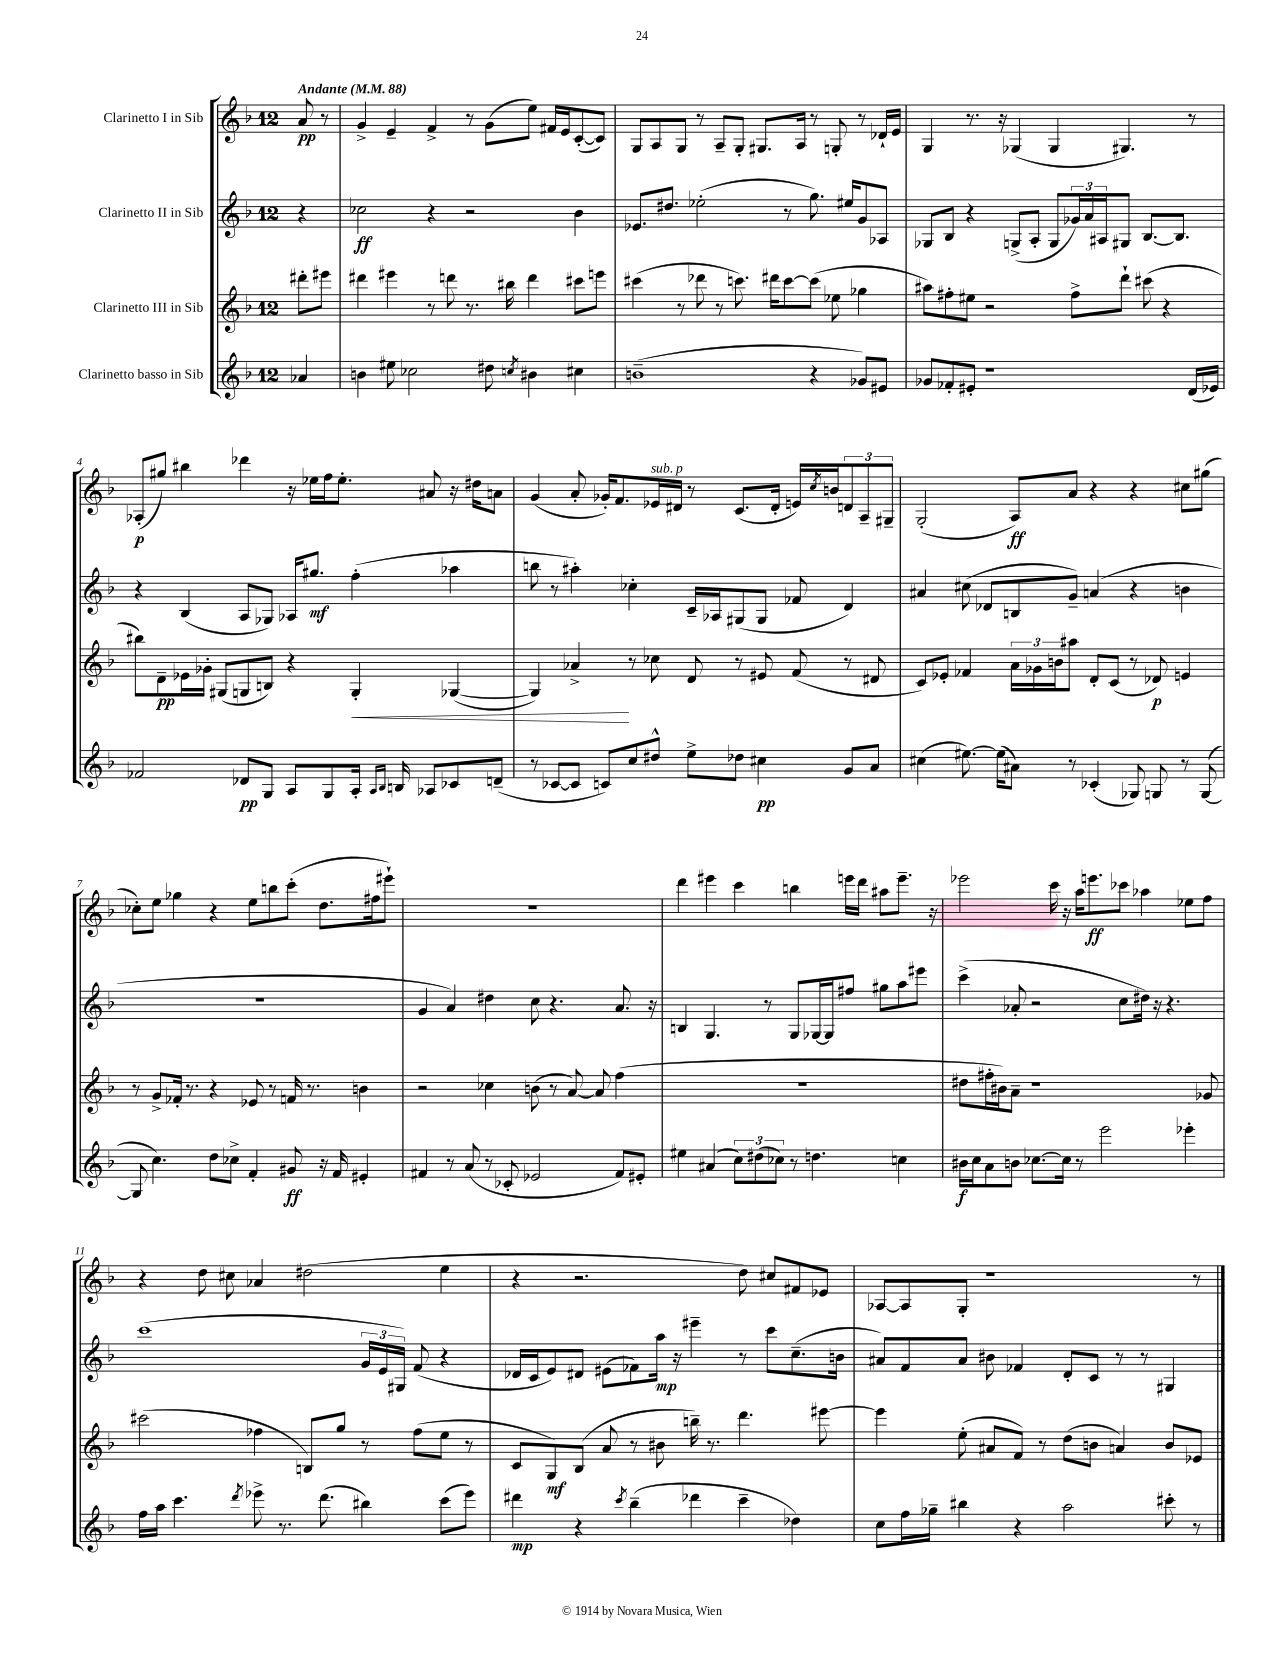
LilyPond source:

<<
\new StaffGroup <<
\new Staff = "s0" \with { instrumentName = "Clarinetto I in Sib" } {
    \clef treble \key f \major \once \override Staff.TimeSignature.style = #'single-digit \time 12/8 \partial 4 \tempo "Andante" 4 = 88
    a'8\pp r8 |
    g'4-> e'4-- f'4-> r8 g'8( e''8) fis'16 e'16 c'8~-.( c'8) |
    g8 a8 g8 r8 a8-- g8-. gis8. a16 r8 g8-. r8 des'16-! e'16 |
    g4 r8. r16 ges4( ges4 gis4.) r8 |
    aes8-.\p( gis''8) bis''4 des'''4 r16 ees''16 f''16 ees''8.-. ais'8 r16 dis''16 a'8 |
    g'4( a'8-. ges'16-.) f'8. ees'16^\markup { \italic "sub. p" } dis'16 r8 c'8.( dis'16-. e'16) \acciaccatura { c''8 } b'16 \tuplet 3/2 { d'8 a8-- gis8-- } |
    g2-.( a8\ff) a'8 r4 r4 cis''8 gis''8( |
    ces''8-.) e''8 ges''4 r4 e''8 b''8 c'''8-.( d''8. fis''16 eis'''8-!) |
    R1. |
    d'''4 eis'''4 c'''4 b''4 e'''16 d'''16 ais''8 e'''8.-- r16 |
    ees'''2 c'''16 r16 a''16 e'''8.\ff ces'''8 aes''4 ees''8 f''8 |
    r4 d''8 cis''8 aes'4 dis''2( e''4 |
    r4 r2. d''8) cis''8 fis'8 ees'8 |
    aes8~ aes8 g8-. r1 r8 \bar "|." |
}
\new Staff = "s1" \with { instrumentName = "Clarinetto II in Sib" } {
    \clef treble \key f \major \once \override Staff.TimeSignature.style = #'single-digit \time 12/8 \partial 4
    r4 |
    ces''2\ff r4 r2 bes'4 |
    ees'8. dis''8. ees''2-.( r8 g''8.) eis''16 g'8 aes8 |
    ges8 bes8 r4 g8->( a8-. g8 \tuplet 3/2 { ges'16) a'16 ais16 } gis8 bes8.~ bes8. |
    r4 bes4( a8 ges8) aes16 gis''8.\mf f''4-.( aes''4 |
    b''8 r8 ais''4-.) ces''4-. c'16-- aes16 gis8( gis8 fes'8 d'4) |
    ais'4 cis''8( des'8 b8 g'8--) a'4( r4 b'4 |
    R1. |
    g'4 a'4) dis''4 c''8 r4. a'8. r16 |
    b4 g4. r8 g8 ges16~ ges16 fis''8 gis''8 a''8 eis'''8 |
    c'''4->( aes'8-. r2 c''8 dis''16) r16 r4. |
    c'''1( \tuplet 3/2 { g'16 e'16 gis16) } f'8( r4 |
    des'16 c'16 e'8) dis'8 eis'8( fes'8) a''16\mp r16 eis'''4-- r8 c'''8 c''8.--( b'16 |
    ais'8) f'8 ais'8 bis'8 fes'4 d'8-. c'8 r8 r8 gis4 \bar "|." |
}
\new Staff = "s2" \with { instrumentName = "Clarinetto III in Sib" } {
    \clef treble \key f \major \once \override Staff.TimeSignature.style = #'single-digit \time 12/8 \partial 4
    dis'''8-. eis'''8 |
    dis'''4 eis'''4 r8 d'''8 r8. bis''16 d'''4 cis'''8 e'''8 |
    cis'''4( r8 des'''8 r8 c'''8.) dis'''16 c'''8~ c'''8( ees''8 ges''4 |
    ais''8) fis''8-. eis''8 r2 fis''8-> d'''8-! cis'''8( r4 |
    bis''8) d'8--\pp ees'16 ges'16-. gis8( g8 b8) r4 g4-.\< ges4~( |
    ges4) aes'4->\! r8 ces''8 d'8 r8 eis'8 f'8( r8 dis'8 |
    c'8) ees'8-. fes'4 \tuplet 3/2 { a'16 ges'16 b'16 } ais''8 d'8-. c'8( r8 des'8\p) e'4 |
    r8 g'8-> fes'16-. r8. r4 ees'8 r8 f'16 r8. b'4 |
    r2 ces''4 b'8( r8 a'8~) a'8 f''4( |
    R1. |
    dis''8 fis''16-. bis'16) a'8-- r1 ges'8 |
    cis'''2( fes''4 b8) g''8 r8 fes''8( e''8 r8 |
    c'8 g8\mf) bes8( a'8 r8 bis'8 b''16--) r8. d'''4. eis'''8~ |
    eis'''4 e''8-.( ais'8 f'8) r8 d''8( b'8 a'4) b'8 ees'8 \bar "|." |
}
\new Staff = "s3" \with { instrumentName = "Clarinetto basso in Sib" } {
    \clef treble \key f \major \once \override Staff.TimeSignature.style = #'single-digit \time 12/8 \partial 4
    aes'4 |
    b'4 eis''8 ces''2 dis''8 \acciaccatura { c''8 } bis'4 cis''4 |
    b'1--( r4 ges'8) eis'8 |
    ges'8 fes'8-. eis'8-. r1 d'16( ees'16) |
    fes'2 des'8\pp g8 a8 g8 a16-. \grace { a16 bes16 } b16 aes8 ces'8 d'8--( |
    r8 ces'8~ ces'8 c'8) c''8 dis''8-^ e''8-> des''8 cis''4\pp g'8 a'8 |
    cis''4( eis''8.~) eis''16( ais'8) r8 ces'4-.( ges8) g8 r8 g8~( |
    g8 c''4.) d''8 ces''8-> f'4-. gis'8\ff r16 f'16 eis'4-. |
    fis'4 r8 a'8( r8 ces'8-. ees'2 fis'8) eis'8-. |
    eis''4 ais'4( \tuplet 3/2 { c''8) dis''8( ces''8) } r8 d''4. c''4 |
    bis'16\f c''16 a'8 b'8 ces''8.~ ces''16 r8 e'''2 ees'''4-. |
    f''16 a''16 c'''4. \acciaccatura { d'''8 } ees'''8-> r8. d'''8.( bis''4) c'''8( ees'''8) |
    dis'''4\mp r4 \acciaccatura { c'''8 } bes''4--( des'''4 c'''4-- des''4) |
    c''8 f''16 ges''16-- bis''4 r4 a''2 cis'''8-. r8 \bar "|." |
}
>>
>>
